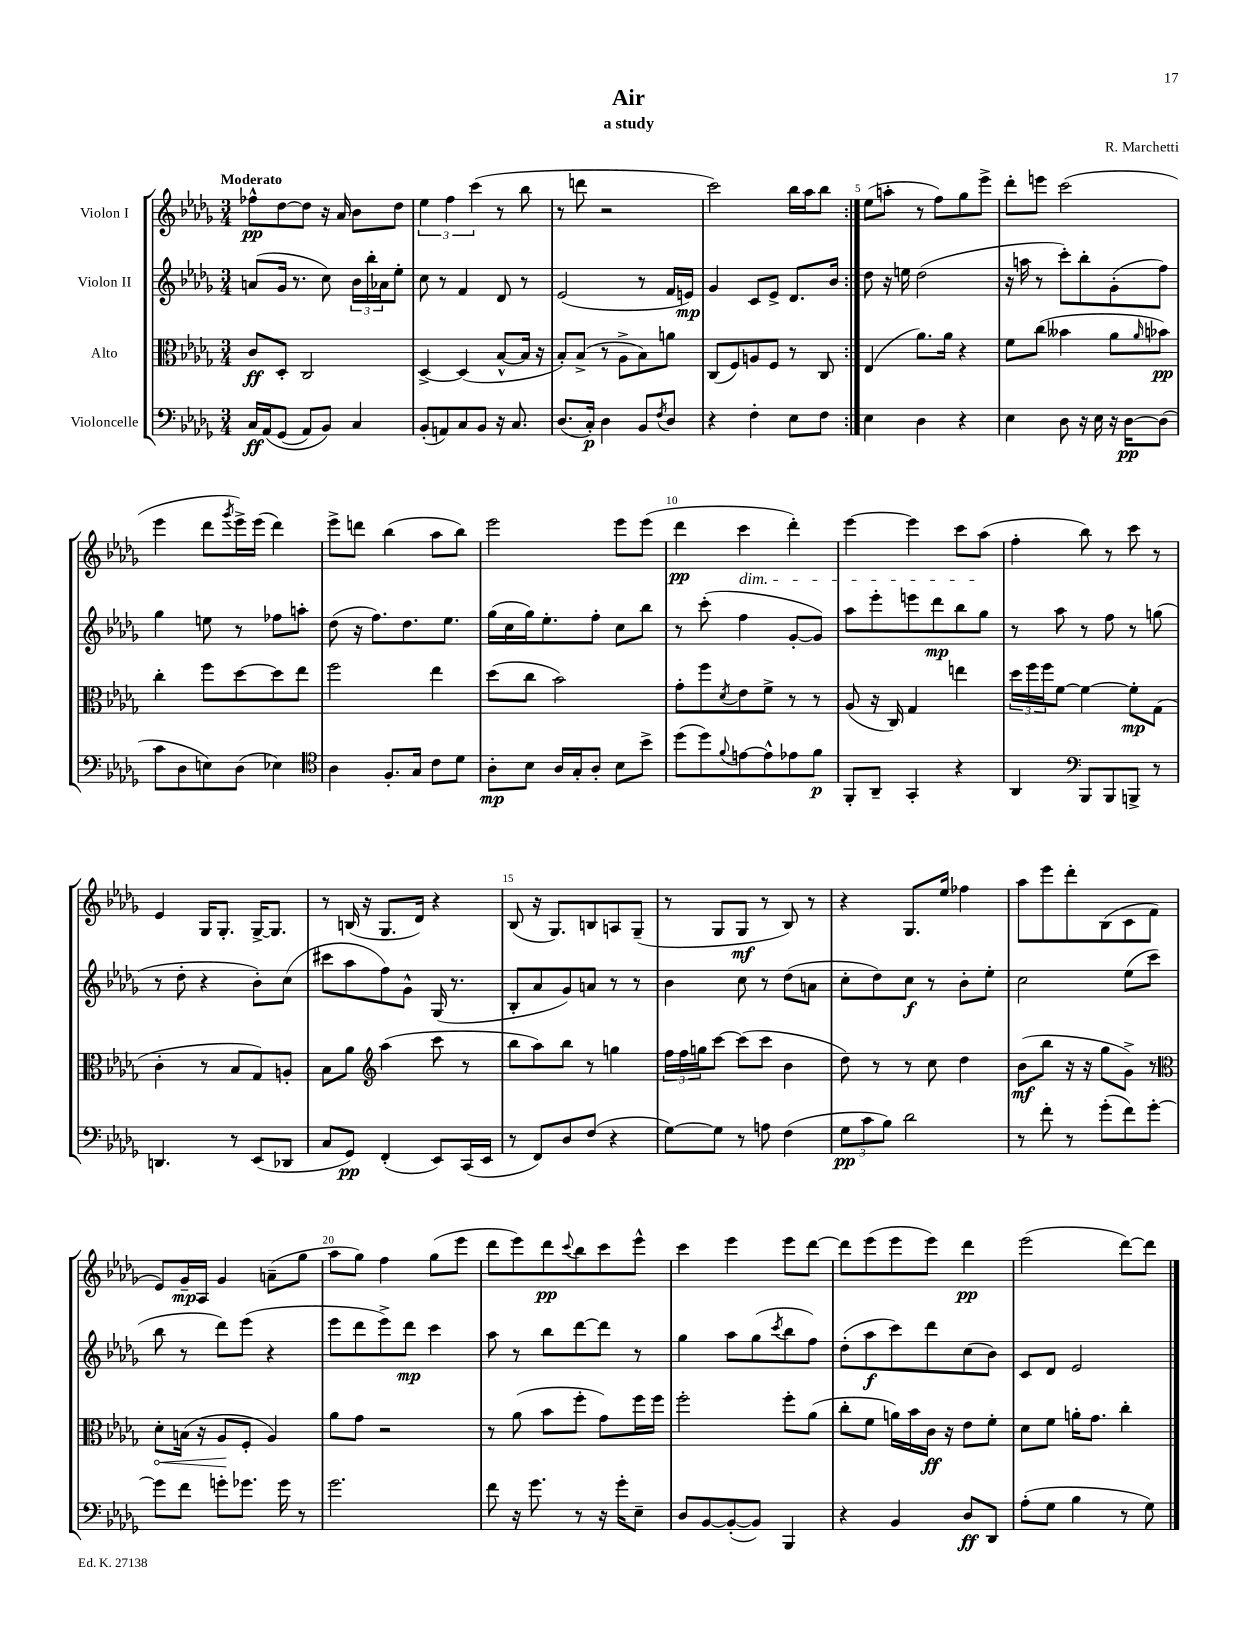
\header { title = "Air" composer = "R. Marchetti" subtitle = "a study" }
<<
\new StaffGroup <<
\new Staff = "s0" \with { instrumentName = "Violon I" } {
    \clef treble \key des \major \numericTimeSignature \time 3/4 \tempo "Moderato"
    \repeat volta 2 { fes''8-^\pp des''8~ des''8 r16 aes'16 bes'8 des''8 |
    \tuplet 3/2 { ees''4 f''4 c'''4( } r8 bes''8 |
    r8 d'''8 r2 |
    c'''2) bes''16 aes''16 bes''8 | }
    ees''8( a''8-. r8 f''8) ges''8 ees'''8-> |
    des'''8-. e'''8 c'''2( |
    ees'''4 des'''8 \acciaccatura { ges'''8 } ees'''16->) ees'''16( des'''4) |
    ees'''8-> d'''8 bes''4( aes''8 bes''8) |
    ees'''2 ees'''8 ees'''8( |
    des'''4\pp c'''4\dim des'''4-.) |
    ees'''4~ ees'''4 c'''8 aes''8\!( |
    f''4-. bes''8) r8 c'''8 r8 |
    ees'4 ges16 ges8.-. ges16~-> ges8. |
    r8 b16( r16 ges8. des'16) r4 |
    bes8( r16 ges8.) b8 a8 ges8--( |
    r8 ges8 ges8\mf r8 bes8) r8 |
    r4 ges8. ees''16 fes''4 |
    aes''8 ees'''8 des'''8-. bes8( c'8 f'8 |
    ees'8) ges'16--\mp aes16 ges'4 a'8--( ges''8 |
    aes''8 ges''8) f''4 ges''8( ees'''8 |
    des'''8 ees'''8) des'''8\pp \appoggiatura { c'''8 } bes''8 c'''8 ees'''8-^ |
    c'''4 ees'''4 ees'''8 des'''8~ |
    des'''8 ees'''8( ees'''8 ees'''8) des'''4\pp |
    ees'''2( des'''8~) des'''8 \bar "|." |
}
\new Staff = "s1" \with { instrumentName = "Violon II" } {
    \clef treble \key des \major \numericTimeSignature \time 3/4
    \repeat volta 2 { a'8( ges'16 r8. c''8) \tuplet 3/2 { bes'16 bes''16-. aes'16 } ees''8-. |
    c''8 r8 f'4 des'8 r8 |
    ees'2( r8 f'16 e'16\mp) |
    ges'4 c'8 ees'8-> des'8. bes'16 | }
    des''8 r16 e''16 des''2( |
    r16 a''16 r8 c'''8-.) bes''8-. ges'8-.( f''8) |
    ges''4 e''8 r8 fes''8 a''8-. |
    des''8( r16 f''8.) des''8. ees''8. |
    ges''16( c''16 ges''16) ees''8.-. f''8-. c''8 bes''8 |
    r8 c'''8-.( f''4 ges'8~-. ges'8) |
    aes''8 ees'''8-. e'''8 des'''8\mp bes''8 ges''8 |
    r8 aes''8 r8 f''8 r8 g''8( |
    r8 des''8-. r4 bes'8-.) c''8( |
    cis'''8 aes''8 f''8) ges'8-^ ges16( r8. |
    bes8-. aes'8 ges'8) a'8 r8 r8 |
    bes'4 c''8 r8 des''8( a'8 |
    c''8-. des''8) c''8\f r8 bes'8-. ees''8-. |
    c''2 ees''8( c'''8 |
    bes''8 r8 des'''8) ees'''8( r4 |
    ees'''8 des'''8 ees'''8->) des'''8\mp c'''4 |
    aes''8 r8 bes''8 des'''8~ des'''8 r8 |
    ges''4 aes''8 ges''8( \acciaccatura { c'''8 } bes''8 f''8) |
    des''8-.( aes''8\f c'''8) des'''8 c''8( bes'8) |
    c'8 des'8 ees'2 \bar "|." |
}
\new Staff = "s2" \with { instrumentName = "Alto" } {
    \clef alto \key des \major \numericTimeSignature \time 3/4
    \repeat volta 2 { c'8\ff des8-. c2 |
    des4~-> des4( bes8~-^ bes16 r16 |
    bes8-.) bes8->( r8 aes8-> bes8) a'8 |
    c8( f8) a8 f8 r8 c8 | }
    ees4( aes'8.) aes'16 r4 |
    f'8 c''8( beses'4 aes'8 \grace { aes'16 } bes'8\pp) |
    c''4-. f''8 des''8~ des''8 ees''8 |
    f''2 ees''4 |
    des''8( c''8 bes'2) |
    ges'8-. f''8 \acciaccatura { des'8 } ees'8 f'8-> r8 r8 |
    aes8( r16 c16) ges4 e''4 |
    \tuplet 3/2 { des''16 f''16 f''16 } f'8~ f'4~ f'8-.\mp ges8( |
    c'4-. r8 bes8 ges8) a8-. |
    bes8 aes'8 \clef treble aes''4( c'''8 r8 |
    bes''8 aes''8) bes''8 r8 g''4 |
    \tuplet 3/2 { f''16 f''16 g''16 } c'''8~ c'''8( c'''8 bes'4 |
    des''8) r8 r8 c''8 des''4 |
    bes'8\mf( bes''8 r16 r16 ges''8 ges'8->) r8 |
    \clef alto \once \override Hairpin.circled-tip = ##t des'8-.\< b16( r16 aes8\! f8-. aes4) |
    aes'8 ges'8 r2 |
    r8 aes'8( bes'8 f''8-. ges'8) f''16 f''16 |
    f''2-. f''8-. aes'8( |
    c''8-. f'8 a'16) bes'16 c'16\ff r16 ees'8 f'8-. |
    des'8 f'8 a'16-. ges'8. c''4-. \bar "|." |
}
\new Staff = "s3" \with { instrumentName = "Violoncelle" } {
    \clef bass \key des \major \numericTimeSignature \time 3/4
    \repeat volta 2 { c16\ff aes,16\( ges,8( aes,8) bes,8\) c4 |
    bes,8-.( a,8) c8 bes,8 r16 c8. |
    des8.( c16-.\p) des4 bes,8 \acciaccatura { f8 } des8 |
    r4 f4-. ees8 f8 | }
    ees4 des4 r4 |
    ees4 des8 r16 ees16 r16 des16~\pp des8( |
    c'8 des8 e8) des8( ees4) |
    \clef tenor aes4 f8.-. ges16 c'8 des'8 |
    aes8-.\mp bes8 aes16 ges16-. aes8-. bes8 bes'8-> |
    des''8( des''8) \appoggiatura { f'8 } e'8~ e'8-^ ees'8 f'8\p |
    f,8-. aes,8-- ges,4-. r4 |
    aes,4 \clef bass bes,,8 bes,,8 b,,8-> r8 |
    d,4. r8 ees,8( des,8 |
    c8 ges,8\pp) f,4-.( ees,8) c,16( ees,16 |
    r8 f,8) des8 f8( r4 |
    ges8~) ges8 r8 a8 f4( |
    \tuplet 3/2 { ges8\pp c'8 bes8) } des'2 |
    r8 f'8-. r8 ges'8-.( f'8) ges'8~-. |
    ges'8 f'8 g'8-. ges'8. ges'16 r8 |
    ges'2. |
    f'8 r16 ges'8. r8 r16 ges'16-. ees8-- |
    des8 bes,8~ bes,8~-.( bes,8) bes,,4 |
    r4 bes,4 des8\ff des,8 |
    aes8-.( ges8 bes4 r8 ges8) \bar "|." |
}
>>
>>
\layout { \context { \Score \override BarNumber.break-visibility = ##(#f #t #t) barNumberVisibility = #(every-nth-bar-number-visible 5) } }
